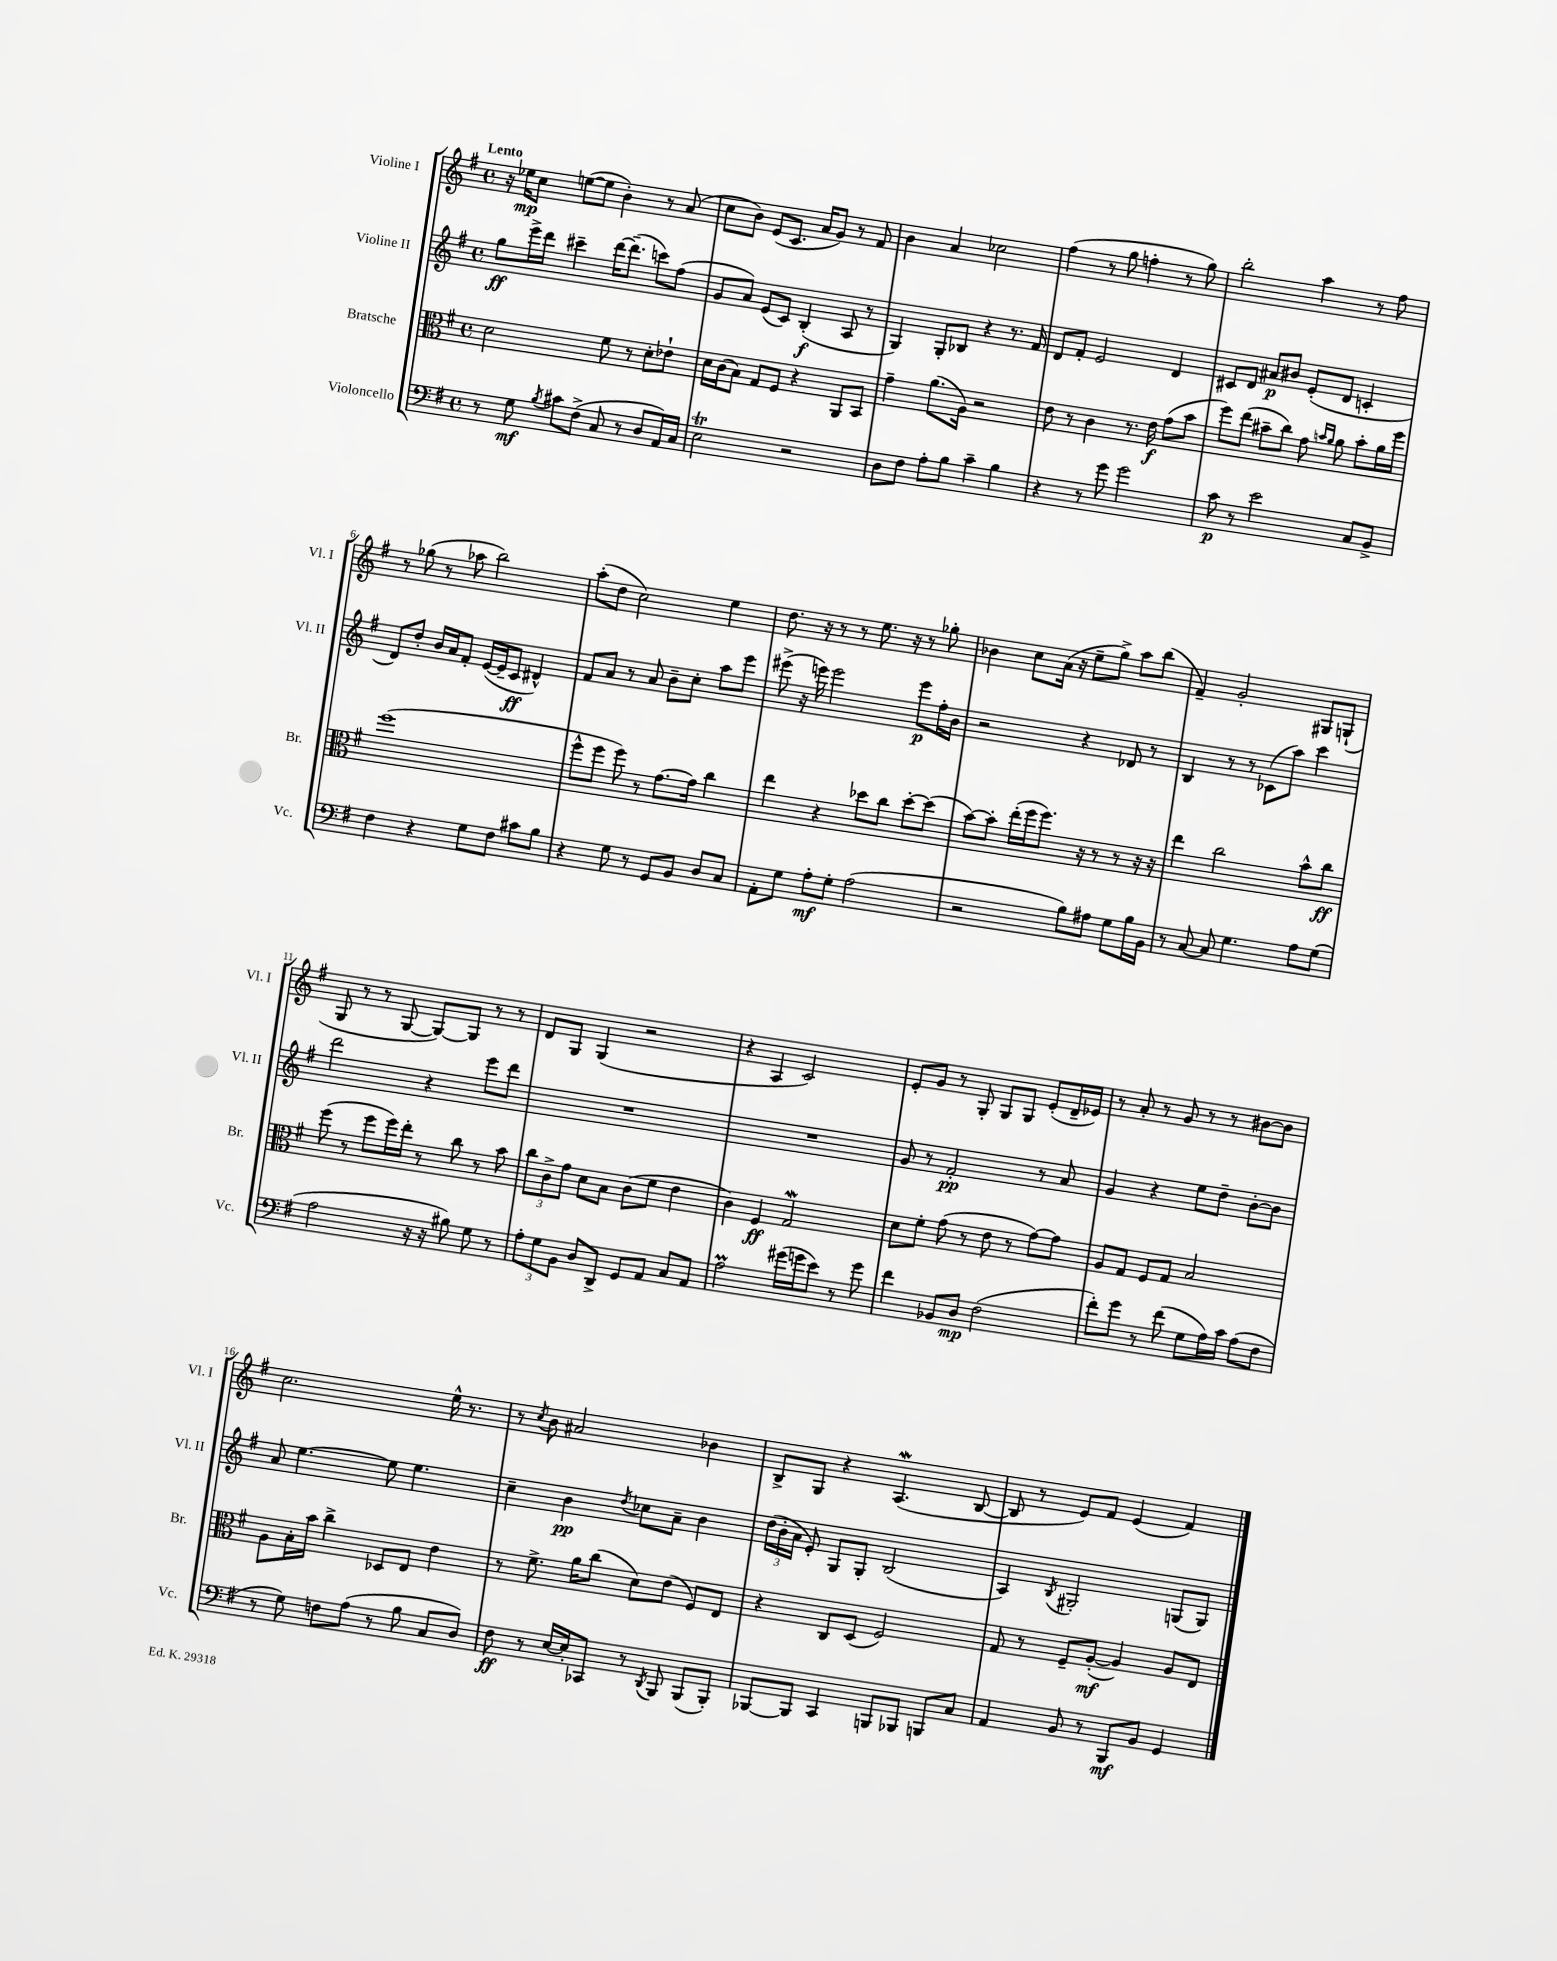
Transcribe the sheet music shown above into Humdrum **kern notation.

**kern	**kern	**kern	**kern
*staff4	*staff3	*staff2	*staff1
*clefF4	*clefC3	*clefG2	*clefG2
*k[f#]	*k[f#]	*k[f#]	*k[f#]
*M4/4	*M4/4	*M4/4	*M4/4
*met(c)	*met(c)	*met(c)	*met(c)
8r	2d	8gg	16r
.	.	.	16ee-
8G	.	16eee^	8cc
.	.	16ddd	.
8qB	.	.	.
8c#	.	4ccc#~	([8ee
(8F#^	.	.	8ee]
8C	8f#	[16ddd	4b')
.	.	(8.ddd~]	.
8r	8r	.	.
8D	8d'	8ccc)	8r
16AA)	8e-`	(8ff#	(8a
16C	.	.	.
=	=	=	=
2E	16d	8g	8cc
.	(16c	.	.
.	8B)	8a)	8b)
.	8G	(8e	(8e
.	8F#	8c)	8.c
2r	4r	(4B'	.
.	.	.	16a
.	.	.	8g)
.	8AA	8A	8r
.	8BB	8r	8f#
=	=	=	=
8D	4g~	4G)	4b
8F#	.	.	.
8A'	(8.a	8G'	4a
8B	.	8B-	.
.	16A)	.	.
4c~	2r	4r	2cc-
4B	.	8.r	.
.	.	16f#	.
=	=	=	=
4r	8e	8d	(4ff#
.	8r	8f#'	.
8r	4c	2e	8r
8g	.	.	8gg
2g	8.r	.	4ff'
.	16e	.	.
.	(8g	4d	8r
.	8b	.	8gg)
=	=	=	=
8c	8ff#)	8c#	2bb'
8r	(8ee	8d	.
2e	8b#~	8a#	.
.	8cc)	8b#	.
.	8g	(8e'	4aa
.	16qqb	.	.
.	16qqa	.	.
.	8a	8d	.
8C	8b'	4c'	8r
8BB^	16a	.	8ff#
.	16ff#	.	.
=	=	=	=
4F#	(1ff#	8d)	8r
.	.	8dd'	(8gg-
4r	.	16b	8r
.	.	16a	.
.	.	8f#'	8aa-
8G	.	([16e	2bb)
.	.	16e~]	.
8F#	.	8c	.
8c#	.	4d#^^)	.
8B	.	.	.
=	=	=	=
4r	8ff#^^	8f#	(8aa'
.	8ff#	8a	8dd
8G	8ff#)	8r	2cc)
8r	8r	8a	.
8GG	[8.g	8b~	.
8BB	.	8cc'	.
.	16g]	.	.
8D	4cc	8aa	4ee
8C	.	8eee	.
=	=	=	=
8AA'	4ee	(8eee#^	8.dd
8G	.	16r	.
.	.	16eee)	16r
8A'	4r	2eee	8r
8G'	.	.	8r
(2A	8dd-	.	8.ee
.	8cc	.	.
.	.	.	16r
.	[8dd-'	8eee	8r
.	(8dd-]	16ff#'	8gg-'
.	.	16b	.
=	=	=	=
2r	[8b)	2r	4b-
.	8b']	.	.
.	(16ee'	.	8cc
.	16ff#	.	.
.	8.ff#)	.	(16a
.	.	.	16r
8B)	.	4r	8ee~
.	16r	.	.
8A#	8r	.	8gg^)
8G	8r	8d-	8aa
16B	16r	8r	(8bb
16BB	16r	.	.
=	=	=	=
8r	4ee	4B	4f#~)
[8C	.	.	.
8C]	2cc	8r	2g'
4.G	.	8r	.
.	.	(8c-	.
.	.	8aa)	.
8A	8b^^	4ccc	8G#
(8G	8cc	.	(8G`
=	=	=	=
2A	(8ff#	2ddd	8G
.	8r	.	8r
.	8ff#	.	8r
.	16ff#)	.	[8G
.	16ee'	.	.
16r	8r	4r	8G_)
16r	.	.	.
8B#)	8cc	.	8G]
8G	8r	8eee	8r
8r	8b	8ddd	8r
=	=	=	=
12A'	12cc	1r	8d
12G	12c^	.	.
.	.	.	8G
12BB	12g	.	.
8D	8d	.	(4G
8DD^	8B	.	.
8GG	(8c	.	2r
8AA	8f#	.	.
8C	4e	.	.
8AA	.	.	.
=	=	=	=
2A	4c)	1r	4r
.	4F#	.	4A
(16g#	2G	.	2c)
16g	.	.	.
8e)	.	.	.
8r	.	.	.
8g	.	.	.
=	=	=	=
4f#	8d	8g	8e'
.	8f#'	8r	8g
8BB-	(8g	2f#'	8r
8D	8r	.	8G'
(2F#	8e	.	8G
.	8r	.	8G
.	[8g)	8r	(8e'
.	8g]	8a	16d~
.	.	.	16e-)
=	=	=	=
8f#')	8A	4g	8r
8g	8G	.	8a'
8r	8F#	4r	8r
(8f#	8G	.	8g
8G	2B	8ee	8r
16A)	.	8dd~	8r
16c	.	.	.
(8A	.	[8b'	[8b#
8F#	.	8b]	8b#]
=	=	=	=
8r	8A	8a	2.cc
8G)	16B'	[4.ee	.
.	16b	.	.
8F	4cc^	.	.
(8A	.	.	.
8r	8D-	8ee]	.
8B	8E	4.ee	.
8C	4e	.	16ee^^
.	.	.	8.r
8D)	.	.	.
=	=	=	=
8F#	8r	4cc~	8r
.	.	.	8qcc
8r	8.f#^	.	8b
[16E	.	4b	2a#
16E']	16a	.	.
8CC-	(8cc	.	.
.	.	8qdd	.
8r	8d)	8cc-	.
8qDD	.	.	.
8BBB	(8e	8a~	.
(8BBB	8F#)	4b	4b-
8BBB')	8E	.	.
=	=	=	=
[8BBB-	4r	(24dd	8B^
.	.	24b'	.
.	.	24a	.
8BBB-]	.	8e')	8G
4CC	8C	8G	4r
.	(8D	8G'	.
8BBB	2F#)	(2B	(4.A
8BBB-	.	.	.
8BBB	.	.	.
8C	.	.	[8B
=	=	=	=
4AA	8G	4A)	8B]
.	8r	.	8r
.	.	8qB	.
8BB	8F#~	2G#'	8e)
8r	([8A'	.	8f#
8BBB	4A])	.	(4e
8BB	.	.	.
4GG	8A	(8G	4f#)
.	8E	8G)	.
==	==	==	==
*-	*-	*-	*-
